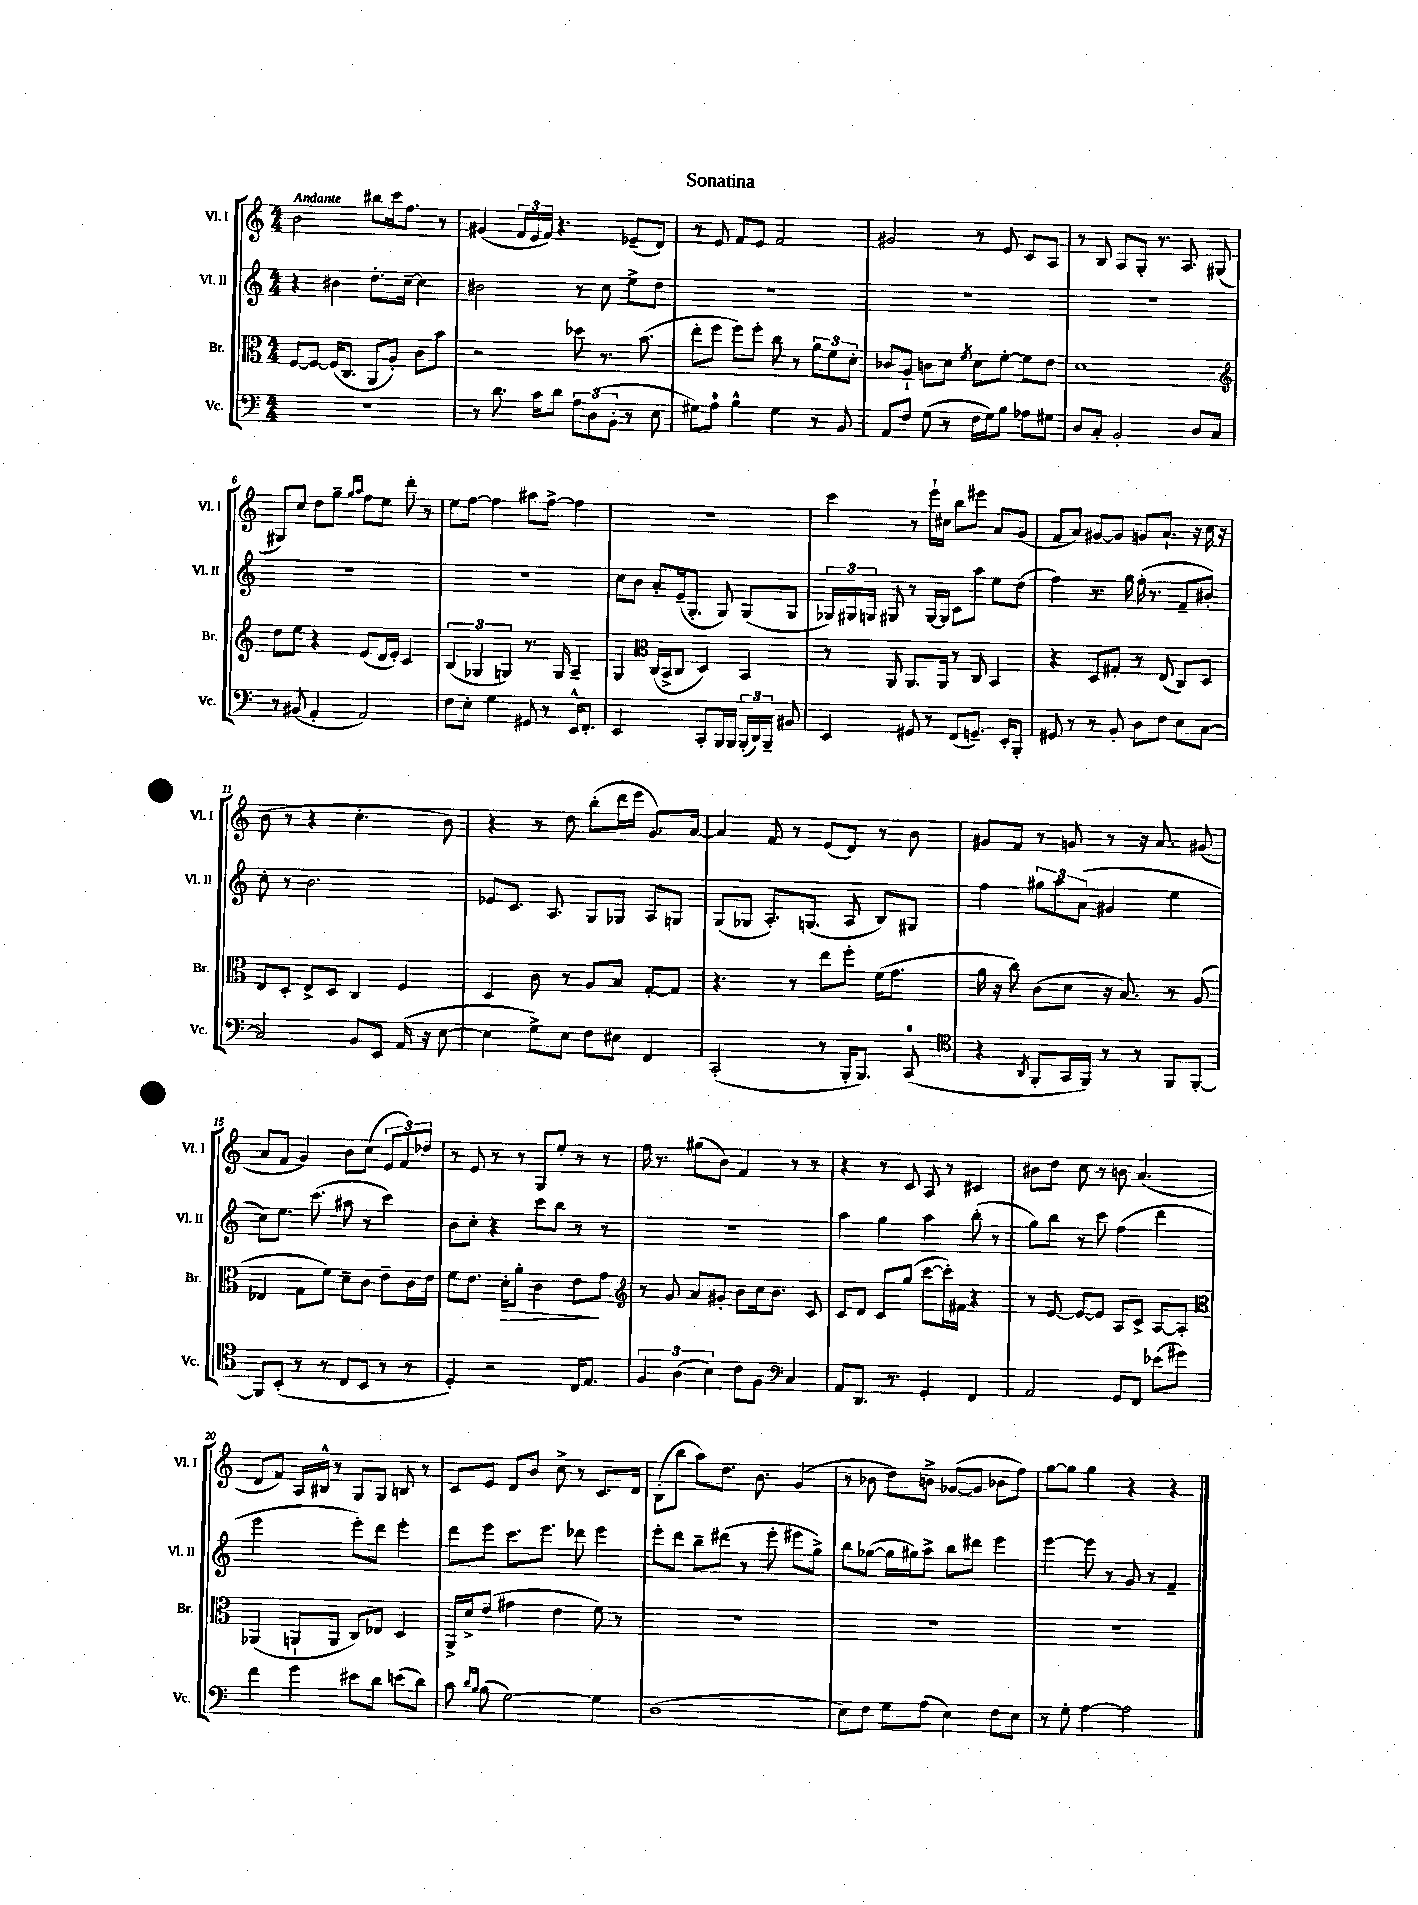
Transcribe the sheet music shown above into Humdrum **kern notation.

**kern	**kern	**kern	**kern
*staff4	*staff3	*staff2	*staff1
*clefF4	*clefC3	*clefG2	*clefG2
*k[]	*k[]	*k[]	*k[]
*M4/4	*M4/4	*M4/4	*M4/4
1r	[8F	4r	2b
.	8F_	.	.
.	(16F]	4b#	.
.	8.C	.	.
.	8AA	8.dd'	8bb#
.	8A')	.	16ccc
.	.	[16cc~	8.ff
.	8c	4cc]	.
.	8b	.	8r
=	=	=	=
8r	2r	2b#	(4g#
8.d	.	.	.
.	.	.	24f
.	.	.	24e
16c	.	.	.
.	.	.	24f)
8d	.	.	4.r
12A	8dd-	8r	.
(12D	.	.	.
.	8.r	8cc	.
12BB'	.	.	.
8r	.	8ee^	(8e-~
.	(8.b	.	.
8E	.	8dd	8d)
=	=	=	=
8G#)	8ee'	1r	8r
8A	8ff	.	8e
4B^^	8ff)	.	8f
.	8ff'	.	8e
4G#	8cc	.	2f
.	8r	.	.
8r	12a	.	.
.	12f	.	.
8BB	.	.	.
.	12d'	.	.
=	=	=	=
8AA	8c-	1r	2g#
8F	8A`	.	.
(8G	8c	.	.
8r	8d	.	.
.	8qf	.	.
16F	8d	.	8r
16G)	.	.	.
8B	[8f'	.	8e
8A-	8f]	.	8c
8G#	8e	.	8A
=	=	=	=
8D	1d	1r	8r
8C'	.	.	8B
2BB'	.	.	8A
.	.	.	8G'
.	.	.	8.r
.	.	.	8.A
8D	.	.	.
8C	.	.	(8G#
=	=	=	=
*	*clefG2	*	*
8r	8dd	1r	8G#)
(8BB#	8ee	.	8cc
4AA'	4r	.	8dd
.	.	.	8gg~
.	.	.	16qqgg
.	.	.	16qqaa
2AA)	(8e	.	8ff
.	16d	.	8ee
.	16e')	.	.
.	4c	.	8ddd'
.	.	.	8r
=	=	=	=
8F	(6B	1r	8ee
8E'	.	.	[8ff
.	6G-	.	.
4G	.	.	4ff]
.	6G)	.	.
8GG#	8.r	.	8aa#
8r	.	.	[8ff^
.	16G	.	.
16EE^^	4A~	.	4ff]
8.FF'	.	.	.
=	=	=	=
2EE	4G	8cc	1r
.	.	8b	.
*	*clefC3	*	*
.	(16C	8a'	.
.	16BB^	.	.
.	8C	(16e~	.
.	.	8.G'	.
8CC'	4D)	.	.
16BBB	.	8G)	.
16BBB	.	.	.
(24BBB'	4BB	(8G	.
24DD)	.	.	.
24BBB~	.	.	.
8BB#	.	8G	.
=	=	=	=
4EE	8r	24G-)	4ccc
.	.	24G#	.
.	.	24G	.
.	8AA	8G#	.
8GG#	8.AA	8r	8r
8r	.	[16G#	16eee`
.	16AA	16G#]	16cc#
(8FF	8r	8c	8bb
8.GG~)	8C	8aa	8eee#
.	4BB	8ee	8a
16EE'	.	.	.
8BBB'	.	(8dd	(8g
=	=	=	=
8GG#	4r	4ff)	8f
8r	.	.	8a)
8r	8D	8.r	[8g#
8BB'	8G#'	.	8g#]
.	.	16gg	.
8D	8r	(16ff'	8g
.	.	8.r	.
8F	(8E	.	8.a`
8E	8C)	8f~	.
.	.	.	16r
[8C	8D	8b#')	16cc
.	.	.	16r
=	=	=	=
2C]	8E	8cc'	(8b
.	8D'	8r	8r
.	8E^	2.b	4r
.	8D	.	.
8BB	4C	.	4.cc'
8EE	.	.	.
(16AA	4F	.	.
16r	.	.	.
[8E	.	.	8b)
=	=	=	=
4E]	4D	8e-	4r
.	.	8.c	.
8G^)	8c	.	8r
.	.	8.A	.
8E	8r	.	8dd
8F	8A	8G	(8bb'
8E#	8B	8G-	16ddd
.	.	.	16eee
4FF	[8G'	8A	8.g)
.	8G]	8G	.
.	.	.	[16a
=	=	=	=
(2CC'	4.r	(8G	4a]
.	.	8G-	.
.	.	8.A')	8f
.	8r	.	8r
.	.	(8.G	.
8r	8ee	.	(8e
16BBB'	8ff'	8A	8d)
8.BBB)	.	.	.
.	(16f	8B)	8r
.	8.g	.	.
(8CC	.	8G#	8b
=	=	=	=
*clefC4	*	*	*
4r	16a	4ff	8g#
.	16r	.	.
.	8cc)	.	8f
8qAA	.	.	.
8FF'	(8c	12gg#	8r
.	.	12aa	.
16GG	8d	.	8g
.	.	(12a	.
16FF)	.	.	.
8r	16r	4g#	8r
.	8.B)	.	.
8r	.	.	16r
.	.	.	8.a
8FF	8r	4ee	.
[8FF'	(8A	.	(8g#
=	=	=	=
8FF]	4E-	8cc)	8a
(8BB'	.	8.ee	8f
8r	8G	.	4g)
.	.	(8.ccc	.
8r	8f)	.	.
8C	8d~	8aa#	8b
8BB	8c	8r	(8cc
8r	8e~	4ccc)	12e
.	.	.	12f)
8r	16c	.	.
.	.	.	12dd-
.	16e	.	.
=	=	=	=
4D')	8f	8b	8r
.	8.e	8cc'	8e
2r	.	4r	8r
.	16d'	.	.
.	8a'	.	8r
.	4c	8ccc	8G
.	.	8bb	8ee'
16C	8e	8r	8r
8.E	.	.	.
.	8g	8r	8r
=	=	=	=
*	*clefG2	*	*
6F	8r	1r	16ff
.	.	.	8.r
.	8g	.	.
(6A	.	.	.
.	8a	.	(8gg#
6B)	.	.	.
.	8g#'	.	8b)
8c	8b	.	4f
8F	16cc	.	.
.	8.b	.	.
*clefF4	*	*	*
4C	.	.	8r
.	8c	.	8r
=	=	=	=
8AA	8c	4aa	4r
8.DD	8d	.	.
.	8c	4gg	8r
8.r	.	.	.
.	(8gg	.	8c
4GG'	[8ccc	4aa	8A
.	16ccc'])	.	8r
.	16f#	.	.
4FF	4r	(8bb'	4c#
.	.	8r	.
=	=	=	=
2AA	8r	8gg)	8b#
.	[8e	8bb	8dd
.	8e_	8r	8cc
.	8e]	8ccc	8r
8GG	8A	(4ff	8b
8FF	8c^	.	(4.a
(8e-	[8A	4ddd	.
8g#)	8A']	.	.
=	=	=	=
*	*clefC3	*	*
4f	(4AA-	2eee	8d
.	.	.	8f)
4g	8AA`	.	16A
.	.	.	16B#^^
.	8AA	.	8r
8e#	8C)	8eee')	8G
8d	8E-	8ddd	8G
(8e	4D	4eee'	8B
8d)	.	.	8r
=	=	=	=
8c	16AA^	8ddd	8c
.	16d^	.	.
16qqd	.	.	.
16qqB	.	.	.
(8B	(8e	8eee	8e
[2G)	4g#	8.ccc	8d
.	.	.	8b
.	.	8.eee	.
.	4e	.	8cc^
.	.	8ddd-	8r
4G]	8f)	4eee	8.c
.	8r	.	.
.	.	.	16d
=	=	=	=
(1D	1r	8eee'	(8B'
.	.	8ddd	8bb
.	.	8bb~	8aa)
.	.	(8ddd#	8.dd
.	.	8r	.
.	.	.	8.b
.	.	8eee'	.
.	.	8eee#	(4g
.	.	8gg^)	.
=	=	=	=
8E)	1r	8bb	8r
8F	.	([8gg-	8b-
8G	.	16gg-]	8dd)
.	.	16gg#)	.
(8A	.	8aa^	8b^
4E)	.	8bb	([8g-
.	.	8ddd#	8g-]
8F	.	4eee	8b-
8E	.	.	8ff)
=	=	=	=
8r	1r	[4eee	[8gg
8G'	.	.	8gg]
[4A	.	8eee]	4gg
.	.	8r	.
2A]	.	8g	4r
.	.	8r	.
.	.	4f~	4r
==	==	==	==
*-	*-	*-	*-
